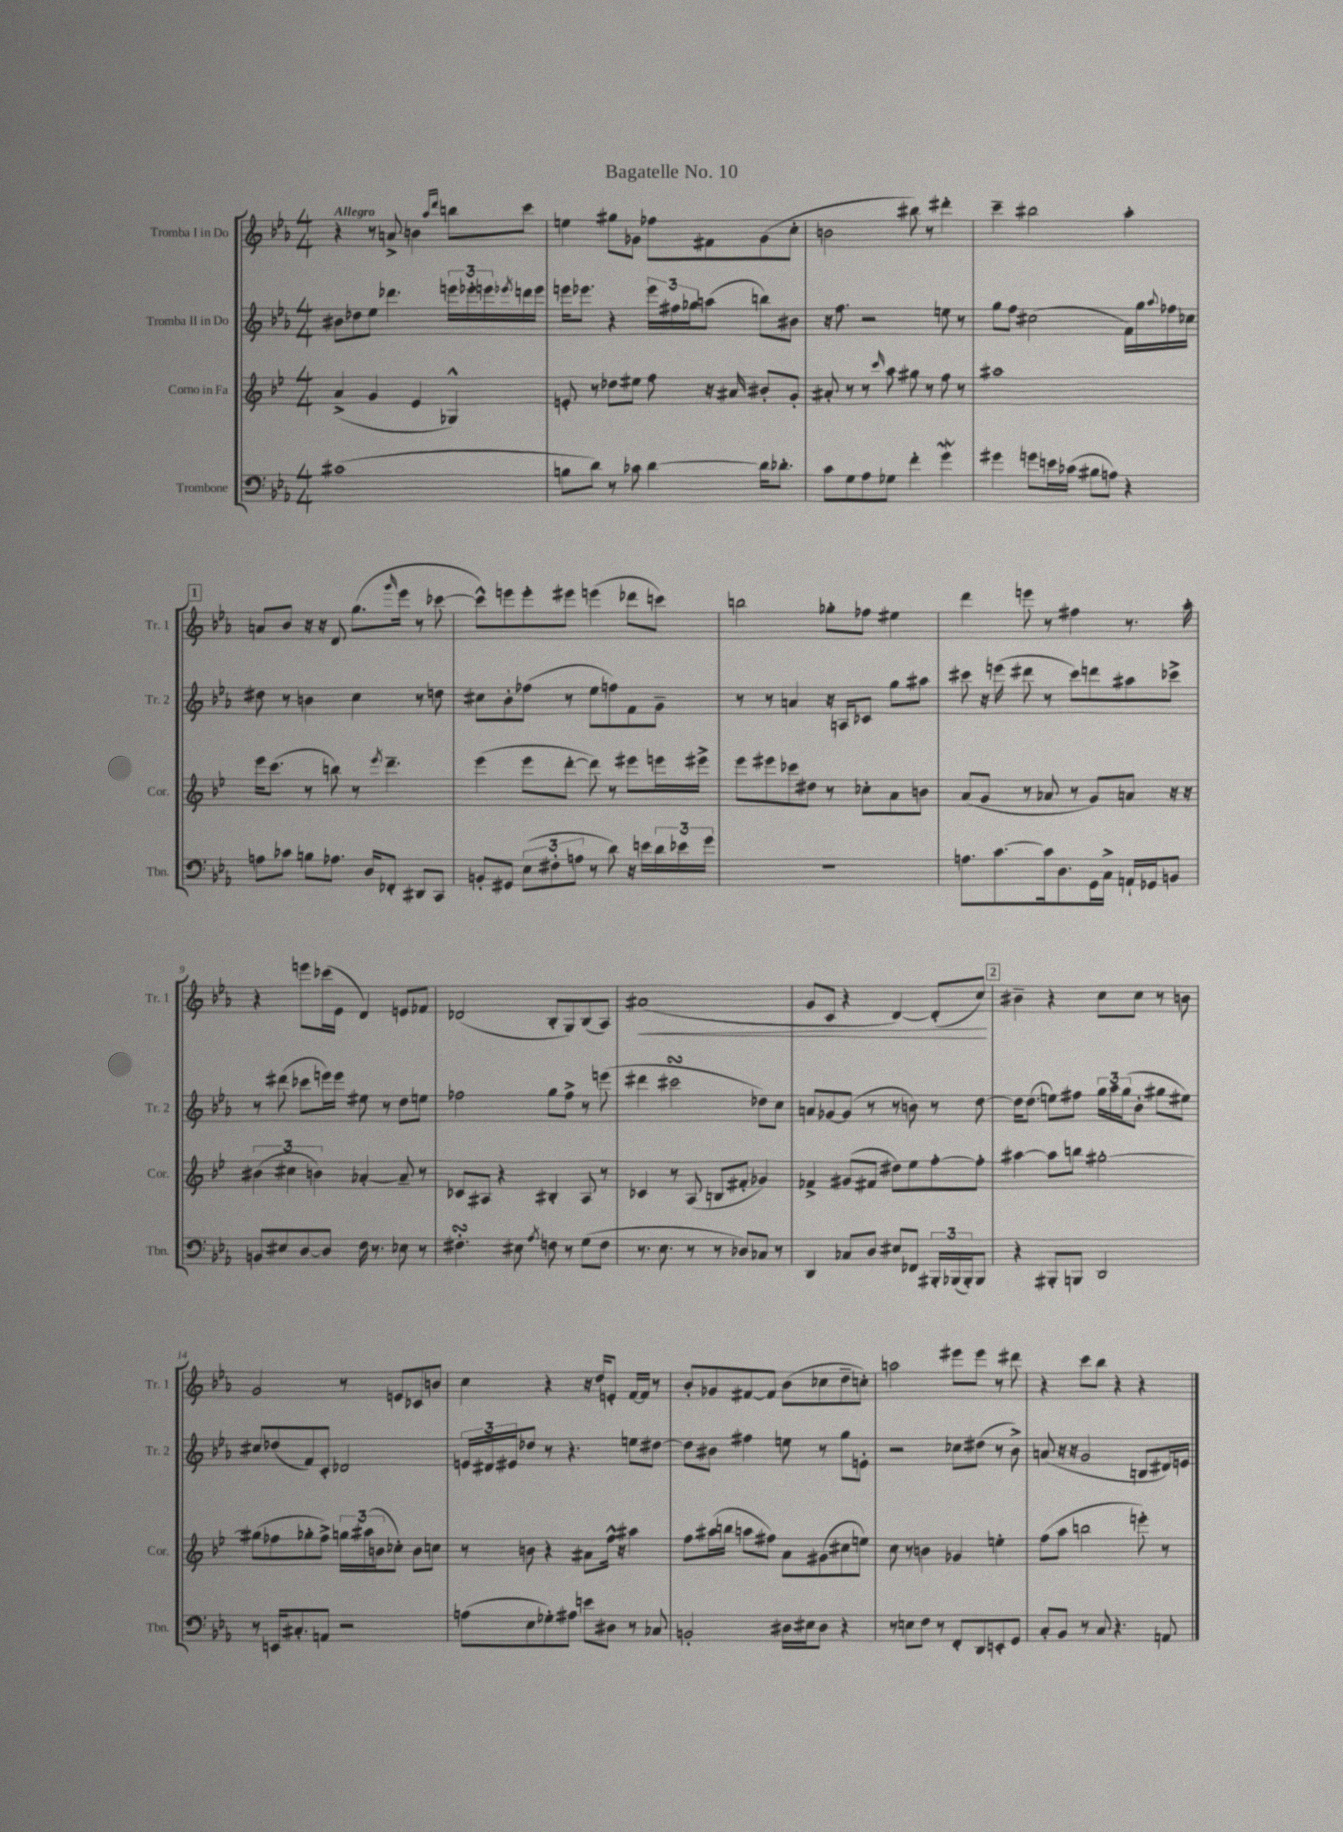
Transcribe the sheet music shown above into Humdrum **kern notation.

**kern	**kern	**kern	**kern
*staff4	*staff3	*staff2	*staff1
*clefF4	*clefG2	*clefG2	*clefG2
*k[b-e-a-]	*k[b-e-]	*k[b-e-a-]	*k[b-e-a-]
*M4/4	*M4/4	*M4/4	*M4/4
(1c#	(4a^/	8b#\L	4r
.	.	8dd-\	.
.	4g/	8ee-\J	8r
.	.	4.ddd-\	8a^/
.	4e-/	.	4b\
.	.	.	16qqaa-/LL
.	.	.	16qqddd/JJ
.	4G-^^/)	24eee\LL	8bb\L
.	.	24eee-'\	.
.	.	24eee\	.
.	.	8qeee-/	.
.	.	16ddd\	8ccc\J
.	.	16eee-\JJ	.
=	=	=	=
8B\L	8e'/	16eee\LK	4ee\
.	.	8.eee-\J	.
8d\J)	8r	.	.
8r	8dd-\L	4r	8gg#\L
8c-\	8ee#\J	.	8g-\J
[4d\	8ff\	24eee-\LL	8ff-\L
.	.	24ff#\	.
.	.	24gg-\J	.
.	16r	(8aa\J	8f#\
.	16a#/	.	.
16d\]LK	8b#'/L	8bb\L)	(8g-\
8.d-'\J	.	.	.
.	8g'/J	8b#\J	8cc'\J
=	=	=	=
8c\L	8a#'/	16r	2b\
.	.	8.ff\	.
8G\	8r	.	.
8A-\	8r	2r	.
.	16qqccc/	.	.
8G-\J	8aa\	.	.
4f'\	8gg#\	.	8bb#\)
.	8r	.	8r
4g\	8ff\	8ee\	4ddd#'\
.	8r	8r	.
=	=	=	=
4g#\	1aa#	8gg\L	4ccc~\
.	.	8ff\J	.
8g\L	.	(2cc#\	2bb#\
16e\L	.	.	.
(16c-\JJ	.	.	.
8B#\L	.	.	.
8A\J)	.	.	.
4r	.	16f\LL)	4aa-'\
.	.	16gg\	.
.	.	8qqaa-/	.
.	.	16ff-\	.
.	.	16cc-\JJ	.
=	=	=	=
8A\L	16eee-\LK	8dd#\	8a/L
.	(8.ccc\J	.	.
8c-\J	.	8r	8b-/J
8B\L	8r	4b\	16r
.	.	.	16r
8.A-\J	8bb\)	.	8d/
.	8r	4cc\	(8.gg\L
16D/LK	.	.	.
.	8qeee-/	.	.
8FF-'/J	4.ddd~\	.	.
.	.	.	16qqggg/
.	.	.	16eee-\Jk
8DD#/L	.	8r	8r
8CC/J	.	8dd\	[8ccc-\
=	=	=	=
8BB'/L	(4eee-\	8cc#\L	8ccc-^^\]L)
8GG#/J	.	8b-'\	8eee\
(12E-\L	8eee-\L	(8ff-\J	8eee'\
12F#'\	.	.	.
.	[8ddd'\J	8r	8eee#\J
12A\J	.	.	.
8r	8ddd\])	8ee-\L	(4eee\
8d\)	8r	8ff\)	.
16r	8eee#\L	8f\	8ddd-\L
16e\LL	.	.	.
24d\	16eee\L	8g~\J	8ccc\J)
24e-\	.	.	.
.	16eee#^\JJ	.	.
24g\JJ	.	.	.
=	=	=	=
1r	8eee-\L	8r	2bb\
.	8eee#\	8r	.
.	8ccc-\	4a/	.
.	8dd#\J	.	.
.	8r	16r	8gg-'\L
.	.	16A/LK	.
.	8cc-'\L	8c-/J	8ff-\J
.	8a\	8gg\L	4ee#\
.	8b\J	8aa#\J	.
=	=	=	=
8.A\L	(8a/L	8ccc#\	4ddd\
.	8g/J	16r	.
[8.c\	.	(16eee\	.
.	8r	8ddd#\	8eee\
16c\]k	8a-/	8r	8r
8.D\	.	.	.
.	8r	8ccc#\L)	4ff#\
16GG\L	8g/L)	8ddd\	.
16C^\JJ	.	.	.
16AA`/LL	8a/J	8aa#\	8.r
16GG-/J	.	.	.
8BB/J	16r	8ccc-^\J	.
.	16r	.	16aa-'\
=	=	=	=
8BB/L	(6b#\	8r	4r
8E#/	.	(8ddd#\	.
.	6cc#\	.	.
[8D/	.	8ccc-\L	8eee\L
.	6b\)	.	.
8D/]J	.	16eee\L)	(16ccc-\L
.	.	16eee\JJ	16e-\JJ
16F\	[4a-'/	8ee#\	4d/)
8.r	.	.	.
.	.	8r	.
8E-\	8a-~/]	8dd\L	8e/L
8r	8r	8ee\J	8f-/J
=	=	=	=
4.F#'\	8c-/L	2ff-\	(2d-/
.	8A#/J	.	.
.	4r	.	.
8E#\	.	.	.
8qA-/	.	.	.
8F\	4B#'/	8gg\L	8B-'/L
8r	.	8ff-^\J	8G/)
(8G\L	8A#/	8r	(8B-/
8F\J	8r	(8eee\	8A-/J)
=	=	=	=
8.r	4c-/	4ddd#\	(1a#
8.E-\	.	.	.
.	8r	2ccc#\	.
8r	(8A/	.	.
8r	8B/L	.	.
8D-/L)	8f#'/J	.	.
8C-/J	4g-/)	8dd-\L)	.
8r	.	8cc\J	.
=	=	=	=
4DD/	4f-^/	8a/L	8g/L
.	.	[8g-/	8c/J
8C-/L	(8g#/L	(8g-/]J	4r
8D/J	8f#/J	8r	.
8E#/L	8dd#\L)	8r	[4d/)
8FF-/J	8ee-\	8b\)	.
24BBB#'/LL	[8ff'\	8r	(8d'/]L
(24BBB-/	.	.	.
24BBB-'/J)	.	.	.
8BBB-/J	8ff'\]J	[8dd\	8cc/J)
=	=	=	=
4r	[4aa#\	16dd\]LK	4b#~\
.	.	(8.dd\J	.
8BBB#'/L	8aa#\]L	8ee\L)	4r
8BBB/J	8bb\J	8ff#\J	.
2DD/	[2gg#'\	24gg\LL	8cc\L
.	.	24aa-\	.
.	.	(24gg\J	.
.	.	8b-'\J	8cc\J
.	.	8gg#\L	8r
.	.	8ee#\J)	8b\
=	=	=	=
8r	(8gg#\]L	8cc#/L	2g/
16EE/LK	8ff-\	(8dd-/	.
8.C#'/	.	.	.
.	8gg-'\	8f/)	.
8AA/J	8ff-^\J)	8c'/J	.
2r	24gg\LL	2d-/	8r
.	(24aa#\	.	.
.	24b\J	.	.
.	8cc-'\J)	.	8e/L
.	8b\L	.	8c-/
.	8cc\J	.	8b/J
=	=	=	=
(8A\L	8r	24e/LL	4cc\
.	.	24d#/	.
.	.	24e#/J	.
8E-\	8b\	8dd-/J	.
8G-'\)	4r	8r	4r
8A#\J	.	4.r	.
8e\L	8a#\L	.	16r
.	.	.	16dd/LK
8D#\J	16ff^^\Jk	.	8e'/J
.	16r	.	.
8r	4aa#\	8ee\L	[16f/LL
.	.	.	16f/]JJ
8C-/	.	[8dd#\J	8r
=	=	=	=
2BB'/	8ff\L	8dd#\]L	8b-'/L
.	(16aa#\L	8b#\J	8g-/
.	16bb\JJ	.	.
.	8aa\L	4ff#\	[8f#/
.	8ff#\J)	.	8f#/]J
16D#\LL	8a\L	8ee\	(8b-\L
16E#\J	.	.	.
8D#\J	(8g#\	8r	8cc-\
4r	8cc#\	8gg\L	8dd~\
.	8ee\J)	8e'\J	8cc'\J)
=	=	=	=
8r	8cc\	2r	2aa\
8E\L	8r	.	.
8F\J	4b\	.	.
8r	.	.	.
8FF'/L	4g-/	8cc-\L	8eee#\L
8DD/	.	(8dd#\J	8eee#\J
8EE'/	4ee'\	8r	8r
8GG/J	.	8b-^\)	8ddd#\
=	=	=	=
8C'/L	(8ff\L	(8a/	4r
8BB-/J	8aa\J	16r	.
.	.	16r	.
8r	2bb\	2g/	8ccc\L
8C/	.	.	8bb-\J
4.r	.	.	4r
.	8eee'\)	8B/L	4r
8AA/	8r	16d#/L)	.
.	.	16e/JJ	.
==	==	==	==
*-	*-	*-	*-
